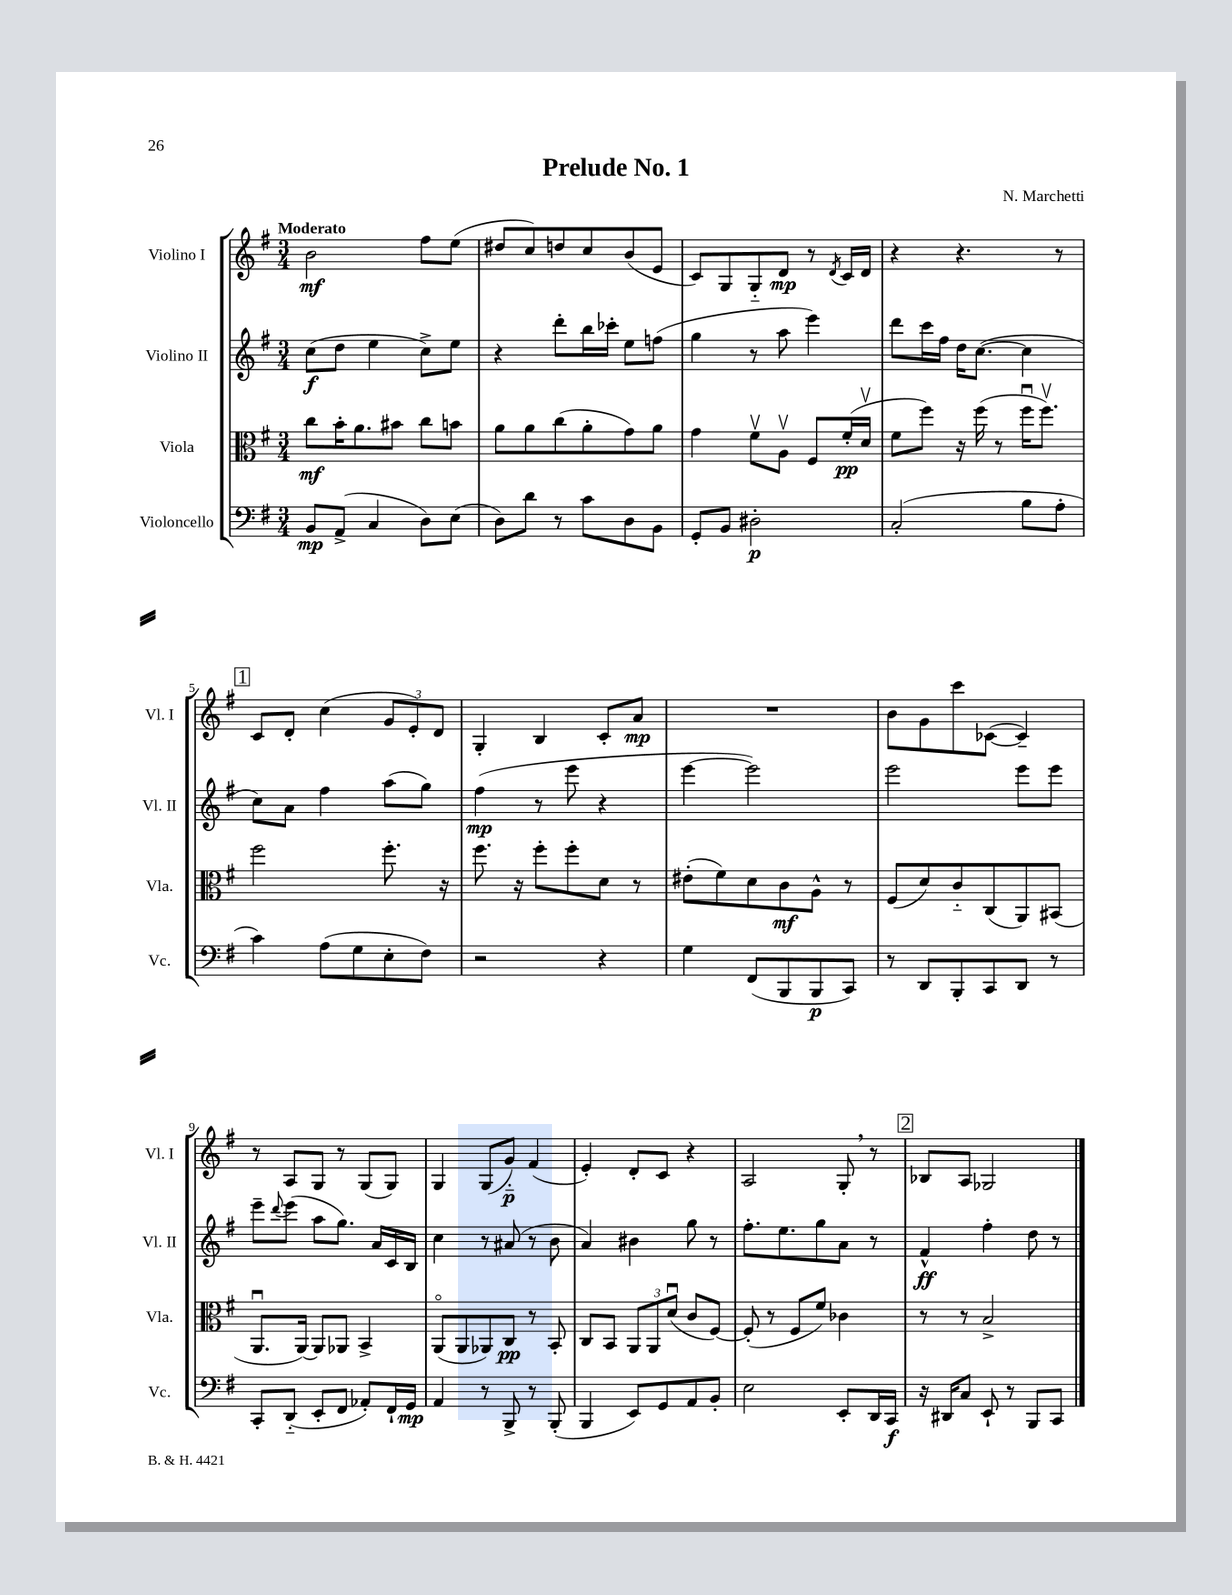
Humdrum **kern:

**kern	**kern	**kern	**kern
*staff4	*staff3	*staff2	*staff1
*clefF4	*clefC3	*clefG2	*clefG2
*k[f#]	*k[f#]	*k[f#]	*k[f#]
*M3/4	*M3/4	*M3/4	*M3/4
8BB	8cc	(8cc	2b
(8AA^	16b'	8dd	.
.	8.a	.	.
4C	.	4ee	.
.	8b#	.	.
8D)	8cc	8cc^)	8ff#
(8E	8b	8ee	(8ee
=	=	=	=
8D)	8a	4r	8dd#
8d	8a	.	8cc)
8r	(8cc	8ddd'	8dd
8c	8a'	16bb	8cc
.	.	16ccc-'	.
8D	8g)	8ee	(8b
8BB	8a	(8ff	8e
=	=	=	=
8GG'	4g	4gg	8c)
8BB	.	.	8G
2D#'	8f#v	8r	8G'~
.	8Av	8aa	8d
.	8F#	4eee)	8r
.	.	.	8qd
.	(16f#'	.	16c
.	16dv	.	16d
=	=	=	=
(2C'	8f#	8ddd	4r
.	8ff#)	16ccc	.
.	.	16ff#	.
.	16r	16dd	4.r
.	(16ff#	([8.cc	.
.	8r	.	.
8B	16ff#u	4cc]	.
.	8.ff#v)	.	.
8A'	.	.	8r
=	=	=	=
4c)	2ff#	8cc)	8c
.	.	8a	8d'
(8A	.	4ff#	(4cc
8G	.	.	.
8E'	8.ff#'	(8aa	12g
.	.	.	12e')
8F#)	.	8gg)	.
.	.	.	12d
.	16r	.	.
=	=	=	=
2r	8.ff#	(4ff#	4G'
.	16r	.	.
.	8ff#'	8r	4B
.	8ff#'	8eee	.
4r	8d	4r	8c'
.	8r	.	8a
=	=	=	=
4G	(8e#'	[4eee	2.r
.	8f#)	.	.
(8FF#	8d	2eee])	.
8BBB	8c	.	.
8BBB	8A^^	.	.
8CC)	8r	.	.
=	=	=	=
8r	(8F#	2eee	8b
8DD	8d)	.	8g
8BBB'	8c'~	.	8ccc
8CC	(8C	.	([8c-
8DD	8AA)	8eee	4c-~])
8r	(8BB#	8eee	.
=	=	=	=
8CC'	8.AAu	8eee~	8r
.	.	8qqddd	.
(8DD'~	.	(8eee	8A
.	[16AA)	.	.
8EE'	8AA]	8aa	8G
8FF#	8AA-	8.gg)	8r
8AA-')	4BB^	.	(8G
.	.	16a	.
16FF#`	.	16c	8G)
16GG	.	16B	.
=	=	=	=
4AA	(8AAo	4cc	4G
.	8AA	.	.
8r	8AA-)	8r	(8G
8BBB^	8C	(8a#	8g'~)
8r	8r	8r	(4f#
(8BBB'	8BB'	8b	.
=	=	=	=
4BBB	8C	4a)	4e')
.	8BB	.	.
8EE)	12AA	4b#	8d'
.	12AA	.	.
8GG	.	.	8c
.	(12du	.	.
8AA	8c	8gg	4r
8BB'	[8F#)	8r	.
=	=	=	=
2E	(8F#']	8.ff#'	2A
.	8r	.	.
.	.	8.ee	.
.	8F#	.	.
.	8f#)	8gg	.
8EE'	4c-	8a	8G'
16DD	.	8r	8r
16CC	.	.	.
=	=	=	=
16r	8r	4f#^^	8B-
16DD#	.	.	.
8C	8r	.	8A
8EE`	2B^	4ff#'	2G-
8r	.	.	.
8BBB	.	8dd	.
8CC	.	8r	.
==	==	==	==
*-	*-	*-	*-
